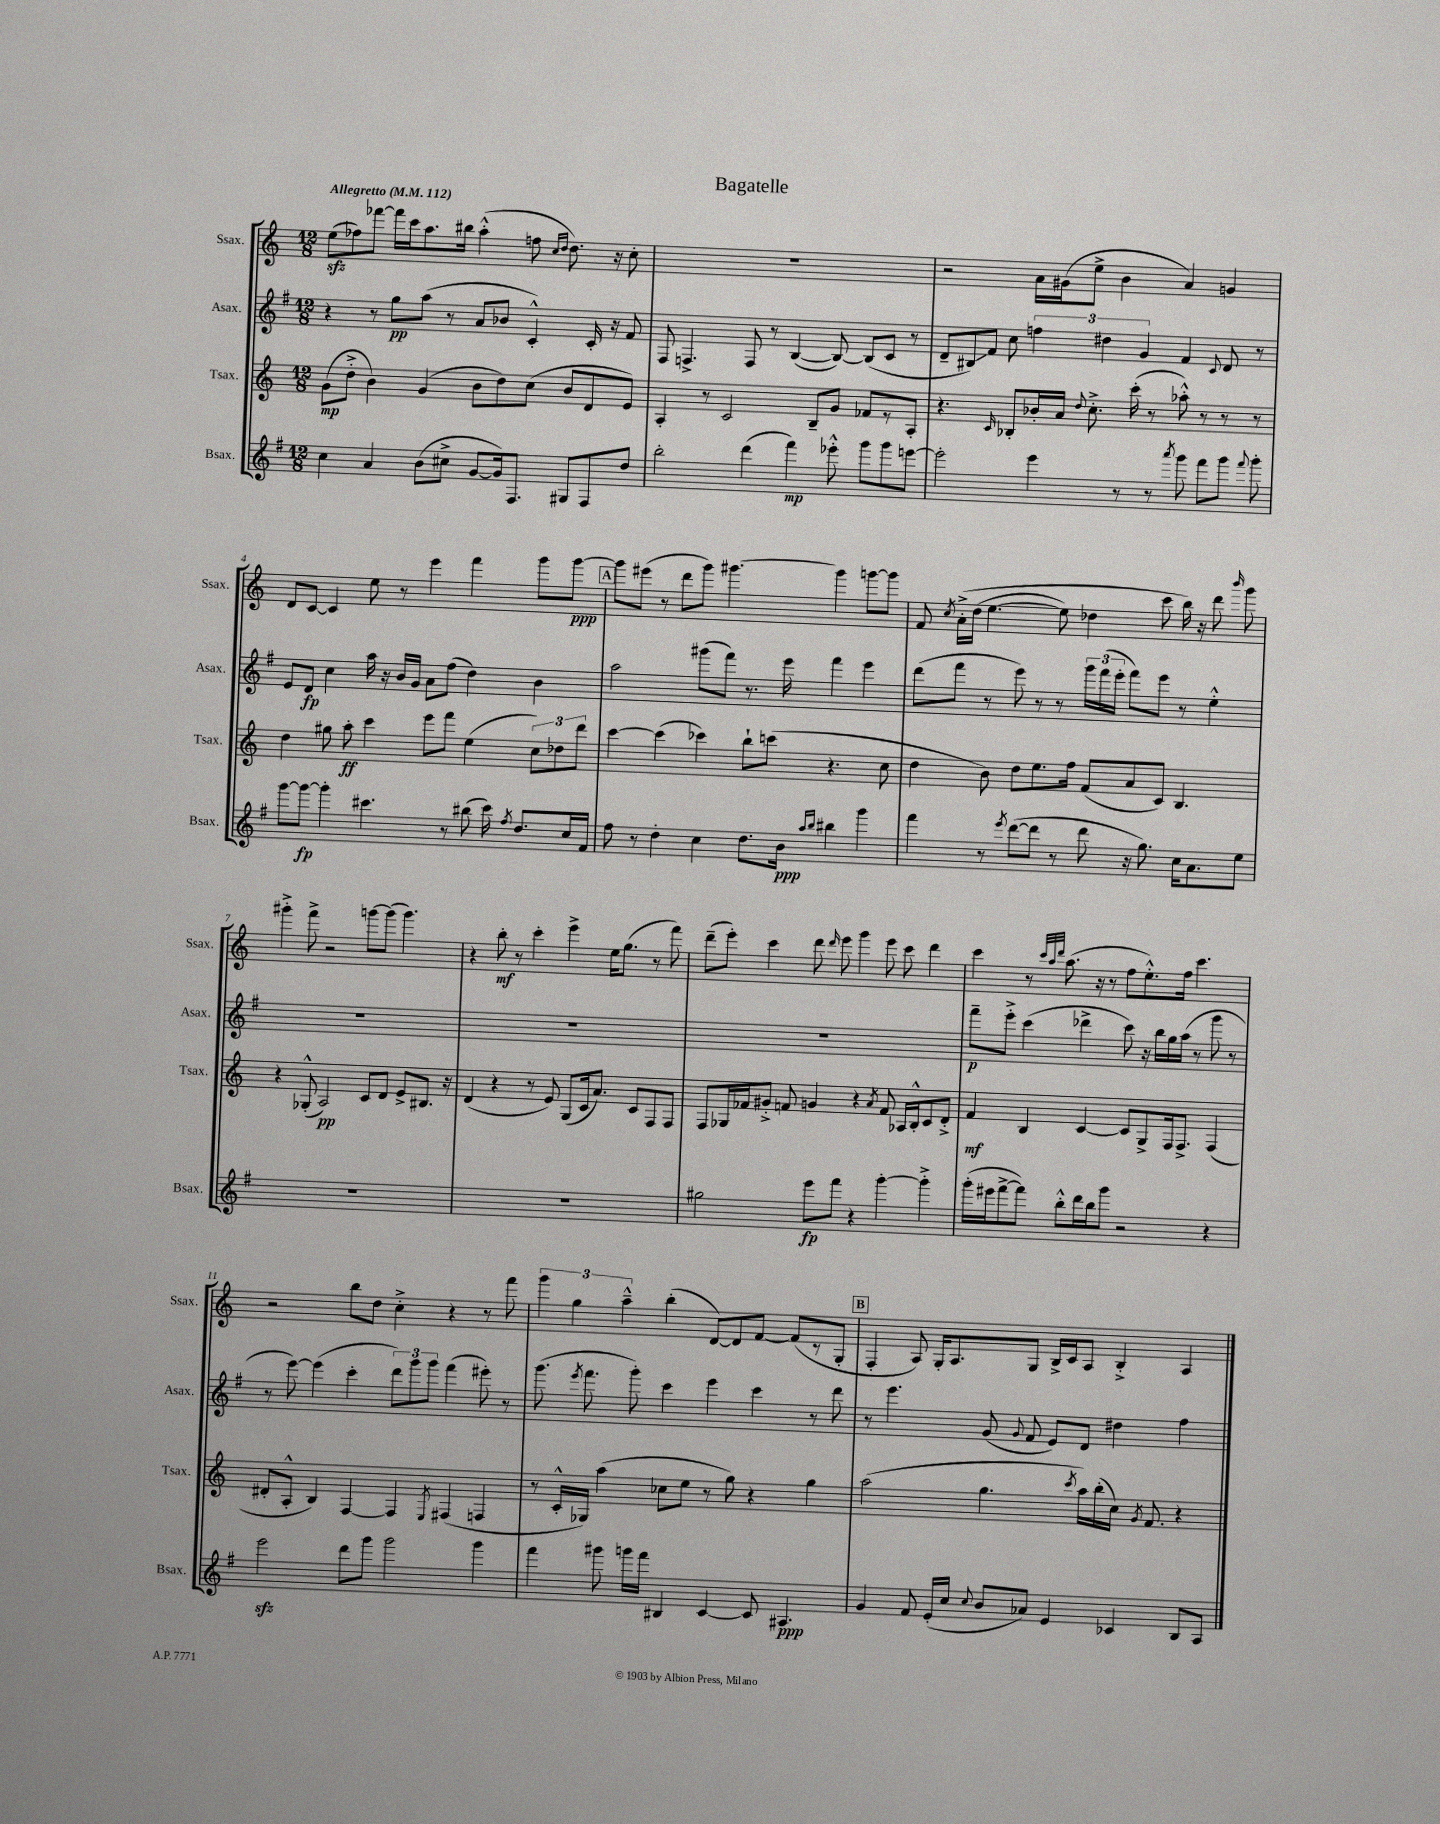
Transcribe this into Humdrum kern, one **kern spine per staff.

**kern	**kern	**kern	**kern
*staff4	*staff3	*staff2	*staff1
*clefG2	*clefG2	*clefG2	*clefG2
*k[f#]	*k[]	*k[f#]	*k[]
*M12/8	*M12/8	*M12/8	*M12/8
*MM112	*MM112	*MM112	*MM112
4cc\	(8g\L	4r	(8ee\L
.	8dd'^\J	.	8ff-\)
4a/	4b\)	8r	[8fff-\J
.	.	8gg\L	16fff-\]LL
.	.	.	16ccc\J
(8b\L	(4g/	(8aa\J	8.aa\
8cc#^\J	.	8r	.
.	.	.	16bb#\Jk
[8g/L	8b\L	8a/L	(4aa'^^\
16g/]k)	8dd\)	8b-/J	.
8.F#/J	.	.	.
.	(8cc\J	4c'^^/)	8ff\
.	.	.	16qqcc/LL
.	.	.	16qqdd/JJ
8G#/L	8b/L	.	8.dd\)
8F#/	8d/	16c'/	.
.	.	16r	16r
8dd/J	8e/J)	8f#/	8cc'\
=	=	=	=
2bb'\	4A'/	8F#/	1.r
.	.	4.F^/	.
.	8r	.	.
.	2c/	.	.
(4ddd\	.	8F/	.
.	.	8r	.
4fff#\)	.	([4B/	.
.	8B~/L	.	.
8eee-'^^\	8g/J	8B/_)	.
8ggg\L	8f-/L	(8B/]L	.
8ggg\	8r	8c/J	.
[8eee\J	8A'/J	8r	.
=	=	=	=
2eee'\]	4.r	8d~/L	2r
.	.	8B#/)	.
.	.	8f#/J	.
.	16qqc/	.	.
.	8B-'/L	8cc\	.
4eee\	16b-'/L	6ff\	16a\LL
.	16a/JJ	.	(16g#\J
.	8qqdd/	.	.
.	8.cc'^\	.	8ee^\J
.	.	6dd#\	.
8r	.	.	4b\
.	(16ccc'\	.	.
.	.	6g/	.
8r	8r	.	.
8qaaa/	.	.	.
8ggg\	8aa-'^^\)	4f#/	4a/)
8fff#\L	8r	.	.
.	.	8qqc/	.
8ggg\J	8r	8d/	4g/
8qqfff#/	.	.	.
8ggg'\	8r	8r	.
=	=	=	=
[8ggg\L	4dd\	8e/L	8d/L
8ggg\_J	.	8d/J	[8c/J
4ggg'\]	8gg#\	4cc\	4c/]
.	8aa'\	.	.
4.ccc#\	4ccc\	16aa\	8ee\
.	.	16r	.
.	.	16b/LL	8r
.	.	16g/JJ	.
.	8eee\L	8a\L	4eee\
8r	8fff\J	(8ff#\J	.
(8bb#\	(4ee\	4dd\)	4fff\
16ccc#\)	.	.	.
8qff#/	.	.	.
8.dd/L	.	.	.
.	12cc\L)	4b\	8ggg\L
.	12dd-\	.	.
16cc/L	.	.	[8ggg\J
.	12ddd\J	.	.
16f#/JJ	.	.	.
=	=	=	=
8ff#\	[4ccc\	2aa\	8ggg\]L
8r	.	.	(8eee#\J
4dd'\	(4ccc\]	.	8r
.	.	.	8ddd\L
4cc\	4ccc-\)	(8ggg#\L	8ggg\J)
.	.	8fff#\J)	[4.ggg#\
8.dd\L	8bb`\L	8.r	.
.	(8ccc\J	.	.
16b\Jk	.	16eee\	.
16qqaa/LL	.	.	.
16qqbb/JJ	.	.	.
4bb#\	4.r	4fff#\	4ggg#\]
4ggg\	.	4eee\	[8ggg\L
.	8cc\	.	8ggg\]J
=	=	=	=
4fff#\	4dd\	(8ddd\L	8f/
.	.	.	8qcc/
.	.	8fff#\J	&(16a'^\LL
.	.	.	(16dd\JJ
8r	8b\)	8r	[4.ee\
8qeee/	.	.	.
([8ddd\L	8dd\L	8eee\)	.
8ddd\]J	8.ee\	8r	.
8r	.	8r	8ee\])
.	16ff\Jk	.	.
8ddd\	(8f/L	24ggg\LL	4dd-\
.	.	(24fff#\	.
.	.	24eee'\JJ	.
16r	8a/	8fff#\L)	.
8.gg\)	.	.	.
.	8c/J)	8eee\J	8ccc\
16cc\LK	4.B/	8r	16bb\&)
8.a\	.	.	16r
.	.	4ee'^^\	8ddd\
.	.	.	16qqbbb/
8ee\J	.	.	8ggg\
=	=	=	=
1.r	4r	1.r	4ggg#'^\
.	(8G-'^^/	.	8fff^\
.	2A/)	.	2r
.	8c/L	.	[8ggg\L
.	8d/J	.	(8ggg\]J
.	8e^/L	.	4.ggg\)
.	8.B#/J	.	.
.	16r	.	.
=	=	=	=
1.r	(4d/	1.r	4r
.	4r	.	8bb'\
.	.	.	8r
.	8r	.	4ccc'\
.	8e/)	.	.
.	(8G/L	.	4eee^\
.	16c/k	.	.
.	8.a/J)	.	.
.	.	.	16ee\LK
.	.	.	(8.gg\J
.	8c/L	.	.
.	8F/	.	8r
.	8F/J	.	8fff\)
=	=	=	=
2gg#\	8F/L	1.r	(8ddd~\L
.	16G-/L	.	8eee'\J)
.	16f-/J	.	.
.	8g#'^/J	.	4ccc\
.	8f/	.	.
8eee\L	4g/	.	8ddd\
.	.	.	16qqddd/
8fff#\J	.	.	8eee\
4r	4r	.	4ggg\
.	8qa/	.	.
[4ggg'\	8f/	.	8eee\
.	16A-/LL	.	8ccc\
.	16B'^^/J	.	.
4ggg'^\]	8c/	.	4ddd\
.	8d'^/J	.	.
=	=	=	=
(16ggg'\LL	4f/	8fff#~\L	4ccc\
16eee#\J	.	.	.
[8fff#^\	.	8eee'^\J	.
8fff#\]J)	4B/	(4ccc\	8r
.	.	.	32qqccc/LLL
.	.	.	32qqaa/
.	.	.	32qqddd/JJJ
8bb'^^\L	.	.	(8.aa\
16ddd\L	[4c/	4ddd-^\	.
16bb\J	.	.	16r
8ggg\J	.	.	8r
2r	8c/]L	8ccc\)	8ff\L
.	8G^/	16r	8.ee'^^\)
.	.	16bb\LL	.
.	16F/k	16gg\	.
.	8.F^/J	(16aa\JJ	16ff\Jk
.	.	8r	4.ccc\
4r	(4F/	8ggg\	.
.	.	8r	.
=	=	=	=
2eee\	8d#'/L	8r	2r
.	8A'^^/J	[8eee\)	.
.	4B/)	(4eee\]	.
8ddd\L	[4F/	4ccc'\	8bb\L
8ggg\J	.	.	8dd\J
2ggg\	4F/]	12ddd\L)	4cc'^\
.	.	12ggg\	.
.	.	12ggg\J	.
.	8qE/	.	.
.	(4F#/	(4fff#\	4r
4ggg\	4F/	8eee#'\)	8r
.	.	8r	8fff\
=	=	=	=
4fff#\	8r	(8.ggg\	6ggg\
.	16c'^^/LL	.	.
.	.	.	6gg\
.	.	8qeee/	.
.	16G-/JJ)	8.fff#\	.
8ggg#\	(4aa\	.	.
.	.	.	6aa~^^\
16ggg\LL	.	8ggg'\)	.
16fff#\JJ	.	.	.
4B#/	8cc-\L	4ccc\	(4bb'\
.	8ee\J	.	.
[4c/	8r	4eee\	[8d/L)
.	8gg\)	.	8d/]
8c/]	4r	4ccc\	[8f/J
4.A#/	.	.	(8f/]L
.	4gg\	8r	8r
.	.	8ddd\	8G'/J
=	=	=	=
4g/	(2aa\	8r	4F'/
.	.	4.eee\	.
8f#/	.	.	8A/)
(16e'/LL	.	.	16G'/LK
16cc/JJ	.	.	8.A/
8qqcc/	.	.	.
8b/L	4.gg\	(8g/	.
.	.	8qqg/	.
8a-/J)	.	8f#/	8G/J
4e/	.	8e/L)	16B^/LL
.	.	.	16c/J
.	8qccc/	.	.
.	16aa\LL)	8d/J	8A/J
.	(16bb'\	.	.
4c-/	16cc\JJ)	4dd#\	4B'^/
.	8qg/	.	.
.	8.f/	.	.
8B/L	4r	4ff#\	4A/
8A/J	.	.	.
==	==	==	==
*-	*-	*-	*-
